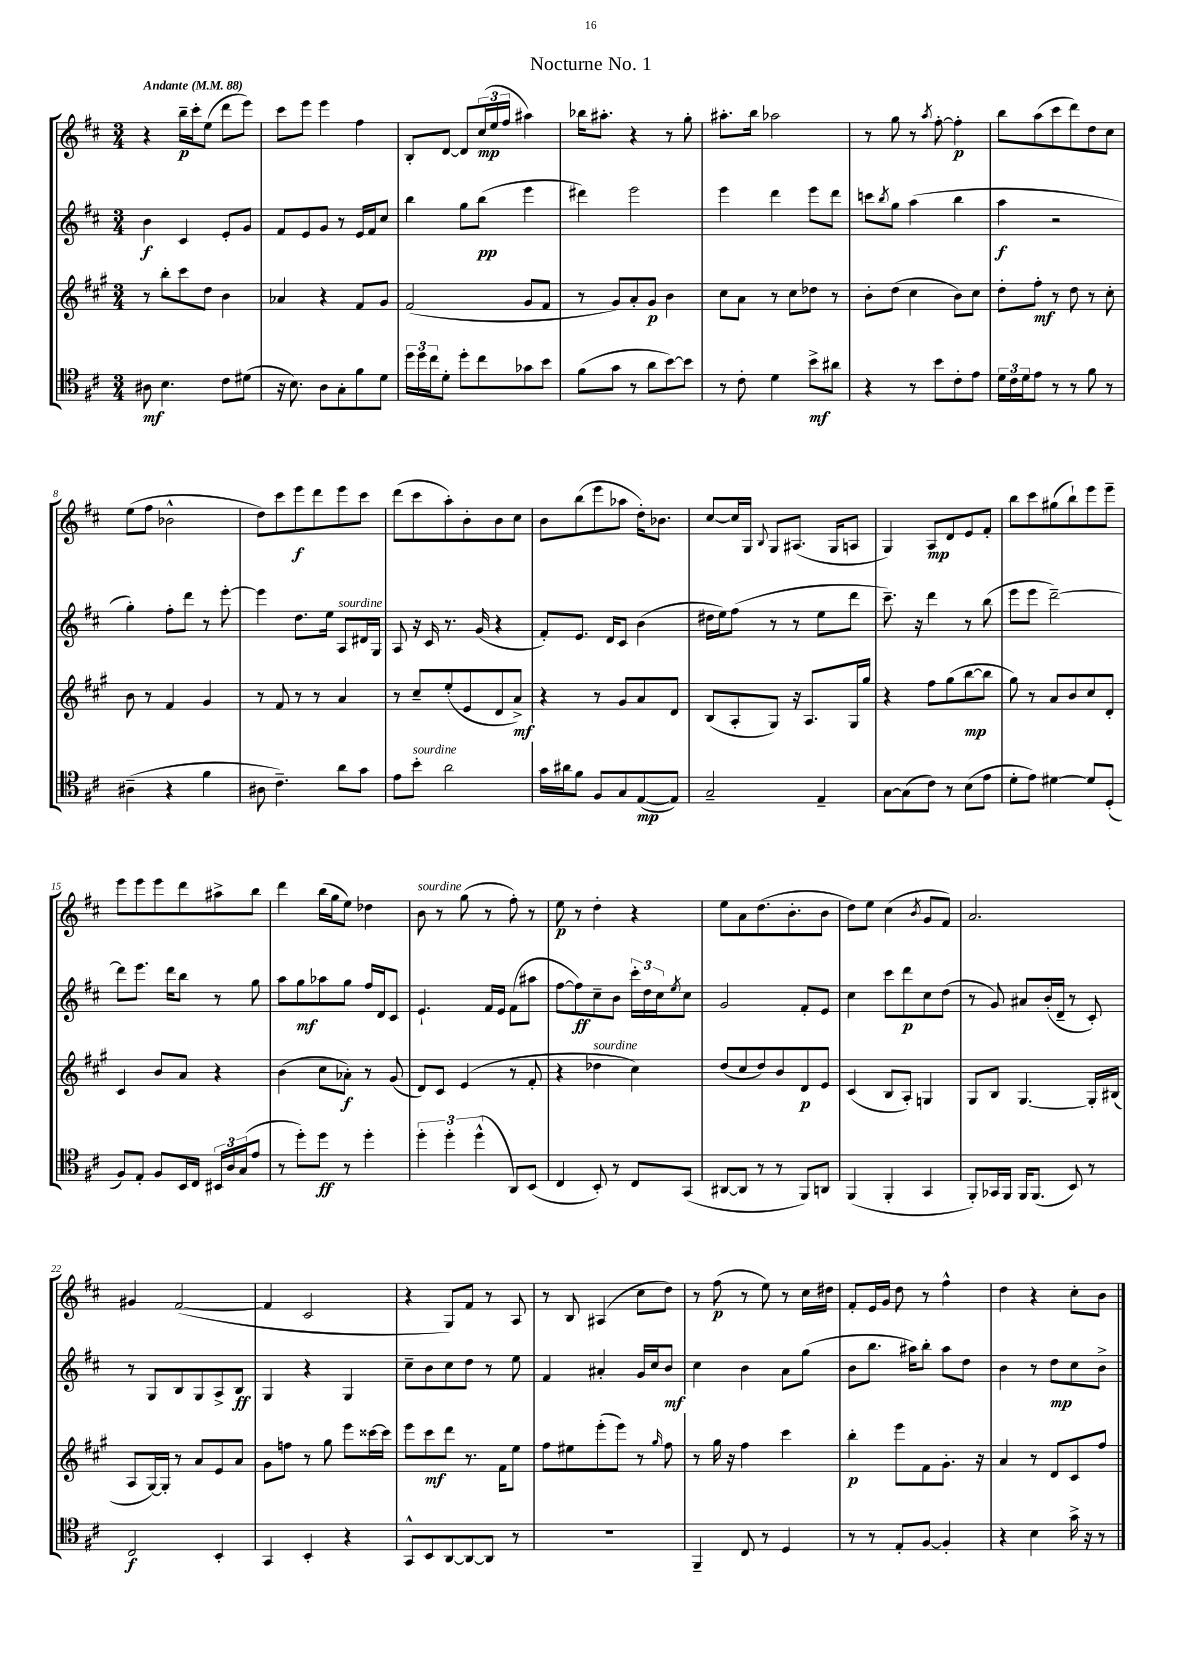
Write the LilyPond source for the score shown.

\header { title = "Nocturne No. 1" }
<<
\new StaffGroup <<
\new Staff = "s0" {
    \clef treble \key d \major \numericTimeSignature \time 3/4 \tempo "Andante" 4 = 88
    r4 b''16--\p cis'''16-. e''8( d'''8 e'''8) |
    cis'''8 e'''8 e'''4 fis''4 |
    b8-. d'8~ d'8 \tuplet 3/2 { cis''16\mp( e''16 fis''16 } ais''4) |
    bes''16 ais''8.-. r4 r8 g''8-. |
    ais''8.-. b''16 aes''2 |
    r8 g''8 r8 \acciaccatura { a''8 } fis''8~-. fis''4-.\p |
    b''8 a''8( cis'''8 d'''8) d''8 cis''8 |
    e''8( fis''8 bes'2-^ |
    d''8) cis'''8 e'''8\f d'''8 e'''8 cis'''8 |
    d'''8( cis'''8 a''8-.) b'8-. b'8 cis''8 |
    b'8 b''8( e'''8 aes''8 d''16-.) bes'8. |
    cis''8~ cis''16 g16 \appoggiatura { b8 } g8 ais8.( g16 a8 |
    g4) a8\mp d'8 e'8 fis'8-. |
    b''8 cis'''8 gis''8( b''8-!) e'''8 e'''8-- |
    e'''8 e'''8 e'''8 d'''8 ais''8-> b''8 |
    d'''4 b''16( g''16 e''8) des''4 |
    b'8^\markup { \italic "sourdine" } r8 g''8( r8 fis''8-.) r8 |
    e''8\p r8 d''4-. r4 |
    e''8 a'8 d''8.( b'8.-. b'8 |
    d''8) e''8 cis''4( \acciaccatura { b'8 } g'8 fis'8) |
    a'2. |
    gis'4 fis'2~( |
    fis'4 cis'2 |
    r4 g8) fis'8 r8 a8 |
    r8 b8 ais4( cis''8 d''8) |
    r8 fis''8\p( r8 e''8) r8 cis''16 dis''16 |
    fis'8-. e'16 g'16 d''8 r8 fis''4-^ |
    d''4 r4 cis''8-. b'8 \bar "|." |
}
\new Staff = "s1" {
    \clef treble \key d \major \numericTimeSignature \time 3/4
    b'4\f cis'4 e'8-. g'8 |
    fis'8 e'8 g'8 r8 e'16 fis'16 cis''8 |
    b''4 g''8 b''8\pp( e'''4 |
    dis'''4) e'''2 |
    e'''4 d'''4 e'''8 d'''8 |
    c'''8 \acciaccatura { b''8 } g''8 a''4( b''4 |
    a''4\f r2 |
    g''4-.) fis''8-. d'''8 r8 e'''8~-. |
    e'''4 d''8. e''16 a8^\markup { \italic "sourdine" } dis'16 g16 |
    a8 r16 cis'16 r8. g'16( r4 |
    fis'8-.) e'8. d'16 cis'8 b'4( |
    dis''16 e''16) fis''8( r8 r8 e''8 d'''8 |
    cis'''8.--) r16 d'''4 r8 b''8( |
    e'''8 e'''8 d'''2~--) |
    d'''8 e'''8. d'''16 b''8 r8 g''8 |
    a''8 g''8\mf aes''8 g''8 fis''16 d'16 cis'8 |
    e'4.-! fis'16 e'16 fis'8( ais''8 |
    fis''8~ fis''8\ff) cis''8-- b'8 \tuplet 3/2 { cis'''16-. d''16 cis''16 } \acciaccatura { e''8 } cis''8 |
    g'2 fis'8-. e'8 |
    cis''4 cis'''8 d'''8\p cis''8 d''8( |
    r8 g'8) ais'8 b'16-.( d'16-- r8 cis'8-.) |
    r8 g8 b8 g8 a8-> b8\ff |
    g4 r4 g4 |
    cis''8-- b'8 cis''8 d''8 r8 e''8 |
    fis'4 ais'4-. g'16 cis''16 b'8\mf |
    cis''4 b'4 a'8 g''8( |
    b'8 b''8. ais''16) b''8-. ais''8 d''8 |
    b'4 r8 d''8\mp cis''8 b'8-> \bar "|." |
}
\new Staff = "s2" {
    \clef treble \key a \major \numericTimeSignature \time 3/4
    r8 b''8-. cis'''8 d''8 b'4 |
    aes'4 r4 fis'8 gis'8 |
    fis'2( gis'8 fis'8 |
    r8 gis'8) a'8-. gis'8\p b'4 |
    cis''8 a'8 r8 cis''8 des''8 r8 |
    b'8-. d''8( cis''4 b'8) cis''8 |
    d''8-. fis''8-.\mf r8 d''8 r8 cis''8-. |
    b'8 r8 fis'4 gis'4 |
    r8 fis'8 r8 r8 a'4 |
    r8 cis''8-- e''8-.( e'8 d'8 a'8->\mf) |
    r4 r8 gis'8 a'8 d'8 |
    b8( a8-. gis8) r16 a8. gis16 gis''16 |
    r4 fis''8 gis''8( b''8~\mp b''8 |
    gis''8) r8 a'8 b'8 cis''8 d'8-. |
    cis'4 b'8 a'8 r4 |
    b'4( cis''8 aes'8-.\f) r8 gis'8( |
    d'8) cis'8 e'4( r8 fis'8-. |
    r4 des''4^\markup { \italic "sourdine" } cis''4) |
    d''8( cis''8 d''8) b'8 d'8\p e'8 |
    cis'4( b8 a8-.) g4 |
    gis8 b8 gis4.~ gis16-. bis16( |
    a8 gis16~) gis16-. r8 a'8 e'8 a'8 |
    gis'8 f''8 r8 gis''8 e'''8 cisis'''16~ cisis'''16 |
    e'''8 cis'''8\mf d'''8 r8. fis'16 e''8 |
    fis''8 eis''8 e'''8-.( e'''8) r8 \grace { gis''16 } fis''8 |
    r8 gis''16 r16 fis''4 cis'''4 |
    b''4-.\p e'''8 fis'8 gis'8.-. r16 |
    a'4 r8 d'8 cis'8 fis''8 \bar "|." |
}
\new Staff = "s3" {
    \clef tenor \key d \major \numericTimeSignature \time 3/4
    ais8\mf b4. cis'8 dis'8( |
    r16 b8.) a8 g8-. fis'8 d'8 |
    \tuplet 3/2 { d''16 d''16 cis''16 } d'8-. d''8-. cis''8 ges'8 b'8 |
    fis'8( g'8 r8 a'8 b'8~) b'8 |
    r8 cis'8-. d'4 b'8->\mf ais'8 |
    r4 r8 b'8 cis'8-. e'8 |
    \tuplet 3/2 { d'16 cis'16 d'16 } e'8 r8 r8 fis'8 r8 |
    ais4--( r4 fis'4 |
    ais8 cis'4.--) a'8 g'8 |
    e'8 b'8-.^\markup { \italic "sourdine" } a'2 |
    g'16 ais'16 fis'8 fis8 g8 e8~\mp( e8) |
    g2-- e4-- |
    g8~ g8( cis'8) r8 b8( e'8 |
    d'8-. e'8) dis'4~ dis'8 d8-.( |
    fis8) e8-. fis8 b,16 cis16 \tuplet 3/2 { bis,16 a16 g16( } e'8 |
    r8 d''8-.) d''8\ff r8 d''4-. |
    \tuplet 3/2 { d''4-. d''4-. d''4-^( } a,8) b,8( |
    cis4 b,8-.) r8 cis8 g,8( |
    ais,8~ ais,8 r8 r8 fis,8) a,8 |
    fis,4( fis,4-. g,4 |
    fis,8-.) ges,16 fis,16 fis,16 fis,8.( b,8) r8 |
    cis2\f b,4-. |
    g,4 b,4-. r4 |
    g,8-^ b,8 a,8~ a,8~ a,8 r8 |
    R2. |
    fis,4-- cis8 r8 d4 |
    r8 r8 e8-. fis8~ fis4-. |
    r4 b4 g'16-> r16 r8 \bar "|." |
}
>>
>>
